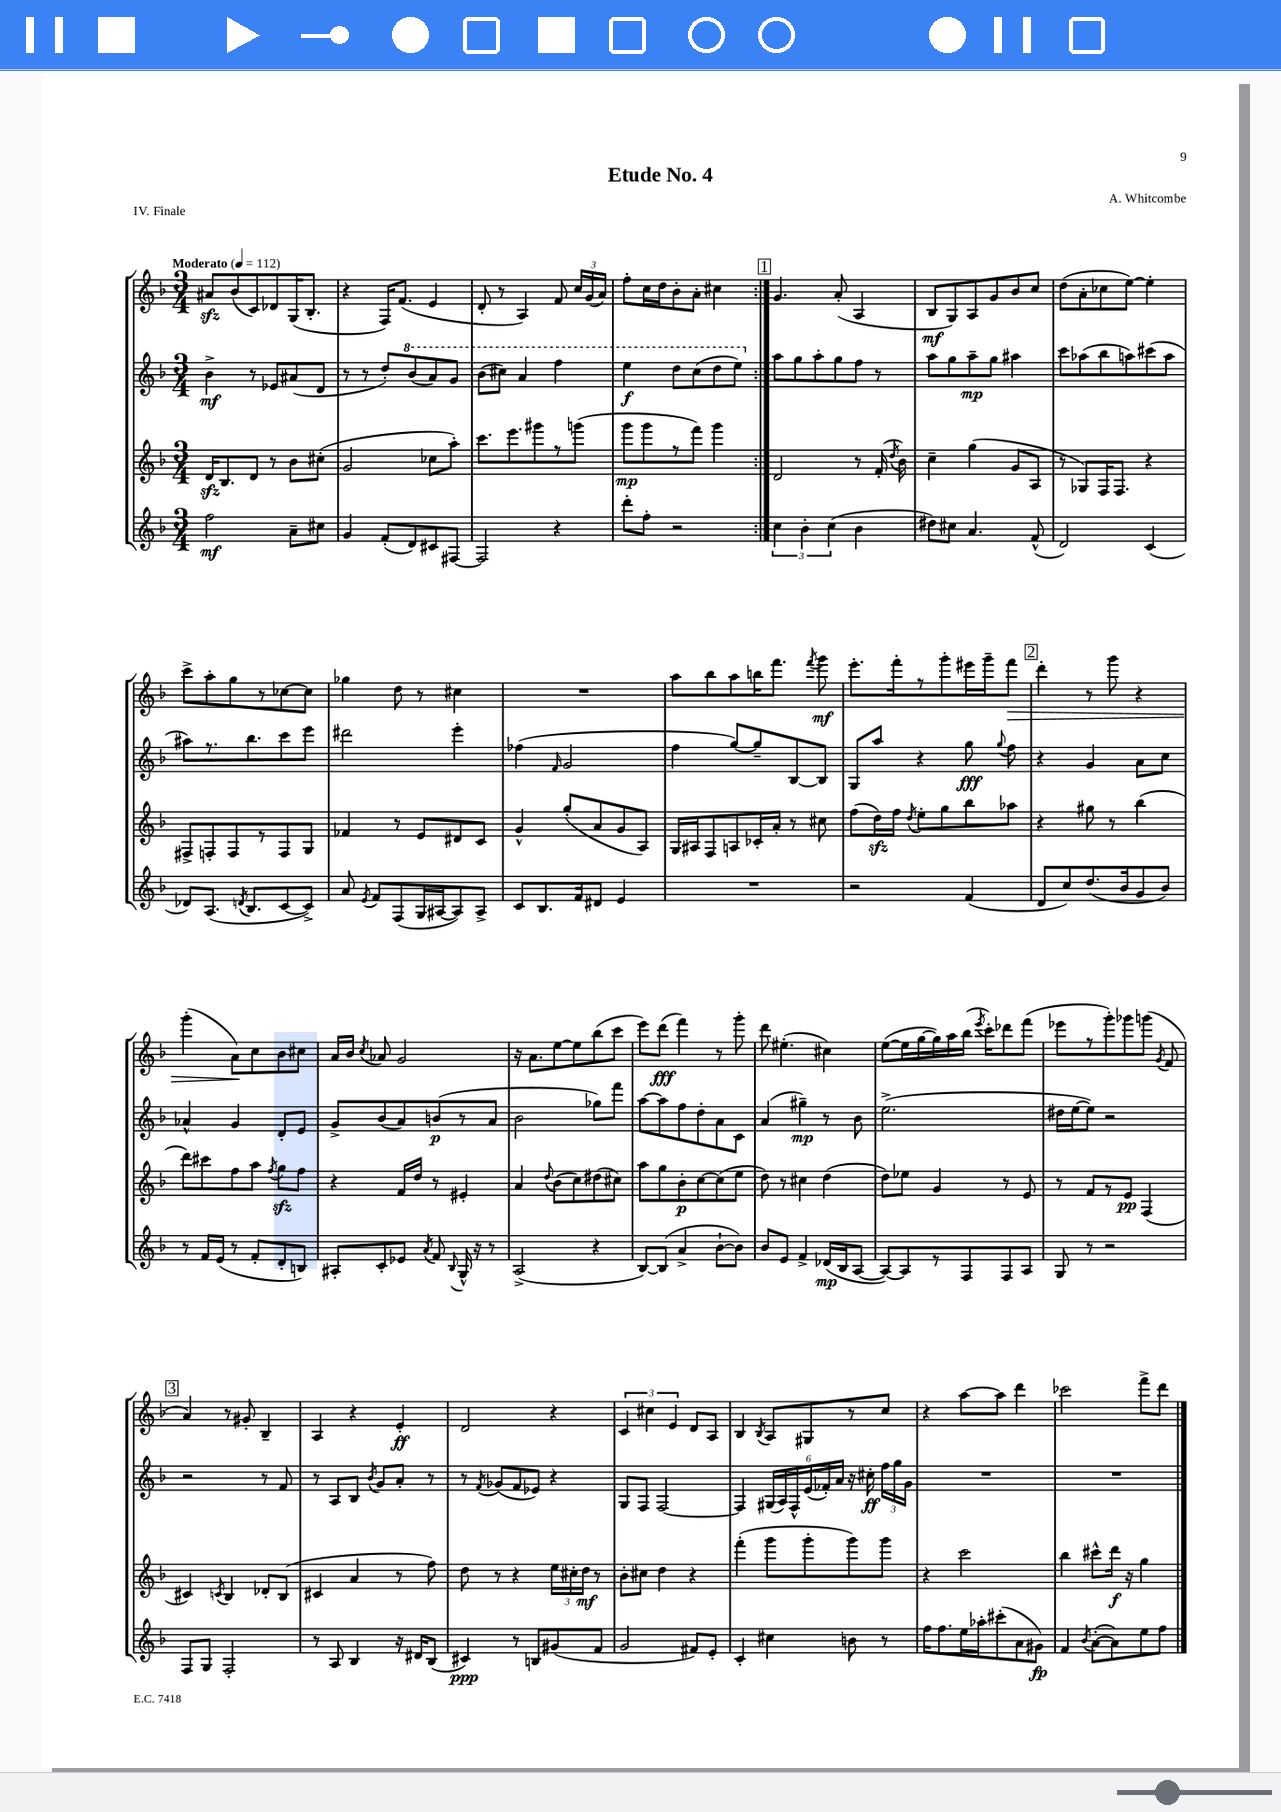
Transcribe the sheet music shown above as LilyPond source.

\header { title = "Etude No. 4" composer = "A. Whitcombe" piece = "IV. Finale" }
<<
\new StaffGroup <<
\new Staff = "s0" {
    \clef treble \key f \major \numericTimeSignature \time 3/4 \tempo "Moderato" 4 = 112
    \autoBeamOff \repeat volta 2 { ais'8[\sfz bes'8( c'8) des'8 g16( bes8.]-. |
    r4 f16[) f'8.]( e'4 |
    d'8-. r8 a4) f'8 \tuplet 3/2 { c''16[ g'16( a'16]) } |
    f''8[-. c''16 d''16 bes'8-. a'8]-. cis''4 | }
    \mark \markup { \box "1" } g'4. a'8-.( a4 |
    bes8[\mf g8) a8 g'8 bes'8 c''8] |
    d''8[( a'8-. ces''8 e''8]~) e''4-. |
    c'''8[-> a''8-. g''8 r8 ces''8~ ces''8] |
    ges''4 d''8 r8 cis''4 |
    R2. |
    a''8[ bes''8 a''8 b''16 f'''8.] \acciaccatura { f'''8 } g'''8\mf |
    e'''8.[-. f'''16-. r8 g'''8-. eis'''16 g'''16-- f'''8]\> |
    \mark \markup { \box "2" } d'''4-. r8 g'''8 r4 |
    g'''4-.( a'8[\!) c''8 bes'8 cis''8] |
    a'16[ bes'16] \acciaccatura { c''8 } aes'8 g'2 |
    r16 a'8.[ e''8~ e''8 bes''8( c'''8] |
    e'''8[) d'''8]\fff( f'''4) r8 g'''8-. |
    d'''8 eis''4.-.( cis''4) |
    e''8[~( e''16 g''16~ g''16) a''16 bes''16]( \acciaccatura { e'''8 } c'''16[-.) des'''8 f'''8]( |
    ees'''8[ r8 g'''8-.) ges'''8 g'''8]( \acciaccatura { g'8 } f'8 |
    \mark \markup { \box "3" } a'4) r8 gis'8-. bes4-- |
    a4 r4 e'4-.\ff |
    d'2 r4 |
    \tuplet 3/2 { c'4 cis''4 e'4 } d'8[ a8] |
    bes4 \acciaccatura { bes8 } a8[ gis8 r8 c''8] |
    r4 a''8[~ a''8] d'''4 |
    ces'''2 f'''8[-> d'''8] \bar "|." |
}
\new Staff = "s1" {
    \clef treble \key f \major \numericTimeSignature \time 3/4
    \autoBeamOff \repeat volta 2 { bes'4->\mf r8 ees'8[ ais'8( d'8] |
    r8 r8 d''8[-.) \ottava #1 bes''8( a''8) g''8] |
    bes''8[( cis'''8]) a''4 f'''4 |
    e'''4\f d'''8[ c'''8( d'''8 e'''8]) \ottava #0 | }
    \mark \markup { \box "1" } a''8[ g''8 a''8-. g''8 f''8] r8 |
    a''8[ g''8 a''8--\mp g''8] ais''4 |
    c'''8[ aes''8( bes''8 a''8) cis'''8( a''8] |
    ais''8[) r8. bes''8. c'''8 e'''8] |
    dis'''2 e'''4-. |
    fes''4( \grace { f'16 } g'2 |
    f''4 g''8[~) g''8-- bes8~ bes8] |
    g8[ a''8] r4 g''8\fff \appoggiatura { g''8 } f''8 |
    \mark \markup { \box "2" } r4 g'4 a'8[ c''8] |
    aes'4-^ g'4 d'8[-. e'8] |
    g'8[-> bes'8( a'8) b'8\p( r8 a'8] |
    bes'2 ges''8[) f'''8] |
    a''8[~ a''8 f''8 d''8-. a'8 c'8] |
    a'4( gis''4--\mp) r8 bes'8 |
    e''2.->( |
    dis''16[ e''16~ e''8]) r2 |
    \mark \markup { \box "3" } r2 r8 f'8 |
    r8 a8[ bes8] \acciaccatura { bes'8 } g'8[ a'8]-. r8 |
    r8 \acciaccatura { f'8 } ges'8[( f'8 ees'8]) r4 |
    g8[ f8] f2~ |
    f4 \tuplet 6/4 { gis16[( a16) f16-^ e'16( fes'16-.) a'16] } r16 cis''16-.\ff \tuplet 3/2 { f''16[ g''16 g'16] } |
    R2. |
    R2. \bar "|." |
}
\new Staff = "s2" {
    \clef treble \key f \major \numericTimeSignature \time 3/4
    \autoBeamOff \repeat volta 2 { d'16[\sfz bes8. d'8] r8 bes'8[ cis''8]-.( |
    g'2 ces''8[ a''8]-.) |
    c'''8.[ e'''8. gis'''8 r8 g'''8]( |
    g'''8[\mp g'''8 r8 f'''8]) g'''4 | }
    \mark \markup { \box "1" } d'2 r8 f'16-.( \acciaccatura { d''8 } bes'16) |
    c''4-- g''4( g'8[ a8] |
    r8 ges8[) f16 f8.] r4 |
    fis8[-> f8-. f8 r8 f8 g8] |
    fes'4 r8 e'8[ dis'8 c'8] |
    g'4-^ g''8[-.( a'8 g'8 a8]) |
    g16[ ais16 f8 a8 ces'16-. a'16]-. r8 cis''8 |
    f''8[( d''16\sfz) f''16] \acciaccatura { d''8 } e''8[-. g''8 bes''8 aes''8] |
    \mark \markup { \box "2" } r4 gis''8 r8 bes''4( |
    d'''8[) cis'''8 f''8 a''8] \acciaccatura { f''8 } g''8[\sfz f''8] |
    r4 f'16[ d''16] r8 eis'4-. |
    a'4 \appoggiatura { d''8 } bes'8[( c''8) dis''8( cis''8]) |
    a''8[ g''8 bes'8-.\p c''8~ c''8( e''8] |
    d''8) r8 cis''4 d''4( |
    d''8[) ees''8] g'4 r8 e'8 |
    r8 f'8[ r8 e'8]\pp f4( |
    \mark \markup { \box "3" } cis'4) \acciaccatura { c'8 } bes4 des'8[-. bes8]( |
    cis'4 a'4 r8 f''8) |
    d''8 r8 r4 \tuplet 3/2 { e''16[ cis''16-. d''16]\mf } r8 |
    bes'8[-. cis''8] d''4 r4 |
    f'''4-.( g'''8[ g'''8-. g'''8) g'''8] |
    r4 c'''2 |
    bes''4 cis'''8[-^ d'''16]\f r16 g''4 \bar "|." |
}
\new Staff = "s3" {
    \clef treble \key f \major \numericTimeSignature \time 3/4
    \autoBeamOff \repeat volta 2 { f''2\mf a'8[-- cis''8] |
    g'4 f'8[-.( d'8) cis'8 fis8]~ |
    fis2 r4 |
    d'''8[-. f''8]-. r2 | }
    \mark \markup { \box "1" } \tuplet 3/2 { c''4 bes'4-. c''4( } bes'4 |
    dis''8[) cis''8] a'4. f'8-^( |
    d'2) c'4( |
    des'8[) a8.]( \acciaccatura { d'8 } bes8.[ c'8~ c'8]->) |
    a'8 \acciaccatura { e'8 } f'8[ f8( g16 ais16~ ais8) ais8]-> |
    c'8[ bes8. f'16 dis'8] e'4 |
    R2. |
    r2 f'4( |
    \mark \markup { \box "2" } d'8[ c''8) d''8.( bes'16 g'8 bes'8]) |
    r8 f'16[ e'16]( r8 f'8[-. d'8-. b8]) |
    ais8[-. c'8-. ees'8] \acciaccatura { a'8 } f'8 \appoggiatura { bes8 } g16-^ r16 r8 |
    a2->( r4 |
    bes8[~) bes8]( a'4-> bes'8[~-! bes'8]) |
    bes'8[ e'8] f'4-> des'16[\mp( bes16 a8]~ |
    a8[~) a8 r8 f8 f8 a8] |
    g8 r8 r2 |
    \mark \markup { \box "3" } f8[ g8] f2-. |
    r8 a8 bes4 r16 dis'16[ bes8]( |
    cis'4\ppp) r8 b8[ gis'8( f'8] |
    g'2 fis'8[) e'8]-. |
    c'4-. cis''4 b'8 r8 |
    f''16[ f''8. e''16 aes''16-. cis'''8-.( a'8 gis'8]\fp) |
    f'4 \acciaccatura { bes'8 } a'8[~-.( a'8) e''8 f''8] \bar "|." |
}
>>
>>
\layout { \context { \Score \remove "Bar_number_engraver" } }
